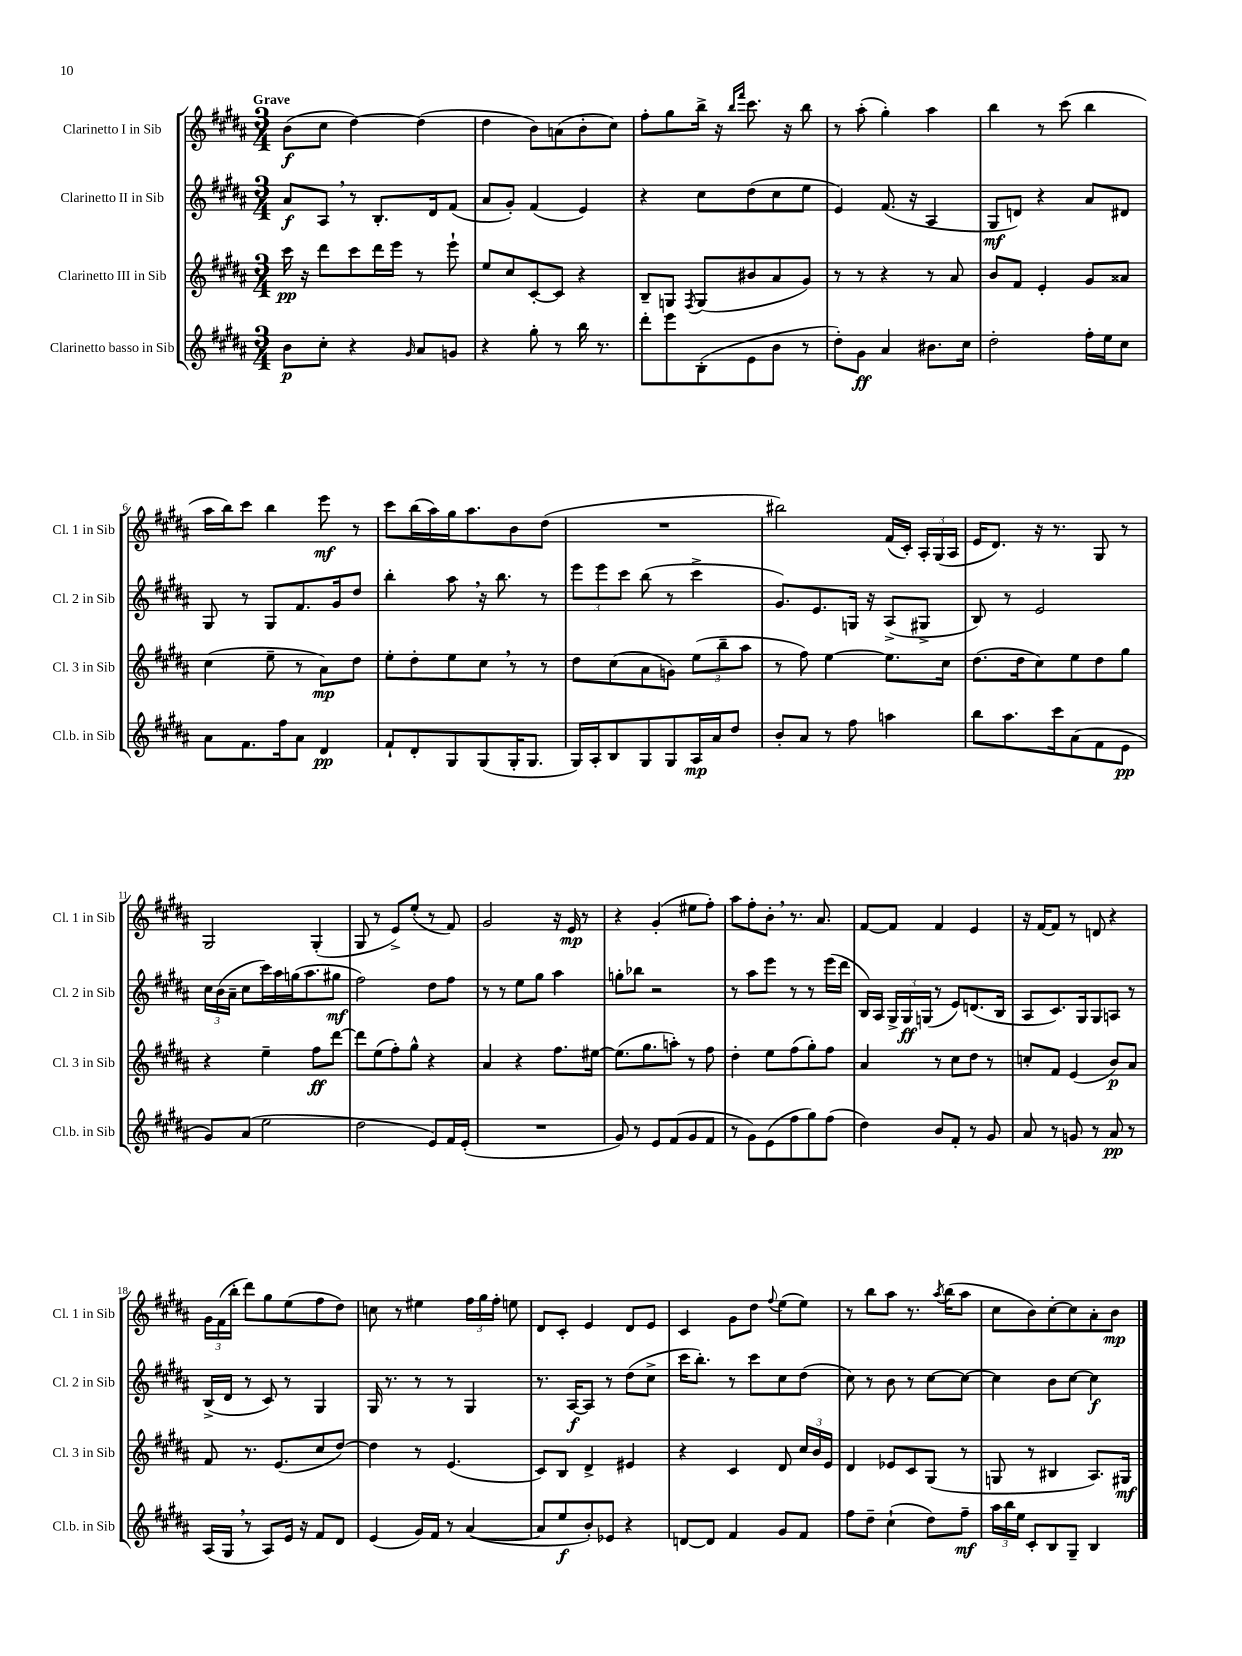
<<
\new StaffGroup <<
\new Staff = "s0" \with { instrumentName = "Clarinetto I in Sib" shortInstrumentName = "Cl. 1 in Sib" } {
    \clef treble \key b \major \numericTimeSignature \time 3/4 \tempo "Grave"
    \autoBeamOff b'8[\f( cis''8] dis''4~) dis''4( |
    dis''4 b'8[) a'8( b'8-. cis''8]) |
    fis''8[-. gis''8 b''16]-> r16 \grace { b''16[ fis'''16] } cis'''8. r16 b''8 |
    r8 ais''8-.( gis''4-.) ais''4 |
    b''4 r8 cis'''8( b''4 |
    ais''16[ b''16) cis'''8] b''4 e'''8\mf r8 |
    cis'''8[ b''16( ais''16) gis''16 ais''8. b'8 dis''8]( |
    R2. |
    bis''2) fis'16[( cis'16]-.) \tuplet 3/2 { ais16[-. gis16( ais16] } |
    e'16[ dis'8.]) r16 r8. gis8 r8 |
    gis2 gis4-.( |
    gis8 r8 e'8[->) e''8]-.( r8 fis'8) |
    gis'2 r16 e'16\mp r8 |
    r4 gis'4-.( eis''8[ fis''8]-.) |
    ais''8[ fis''8-. b'8]-. \breathe r8. ais'8. |
    fis'8[~ fis'8] fis'4 e'4 |
    r16 fis'16[~ fis'8] r8 d'8 r4 |
    \tuplet 3/2 { gis'16[ fis'16( b''16]-. } dis'''8[) gis''8 e''8( fis''8 dis''8]) |
    c''8 r8 eis''4 \tuplet 3/2 { fis''16[ gis''16 fis''16]-. } e''8 |
    dis'8[ cis'8]-. e'4 dis'8[ e'8] |
    cis'4 gis'8[ dis''8] \appoggiatura { fis''8 } e''8[( e''8]) |
    r8 b''8[ ais''8] r8. \acciaccatura { ais''8 } b''16[( ais''8] |
    cis''8[ b'8) cis''8~-. cis''8 ais'8-. b'8]\mp \bar "|." |
}
\new Staff = "s1" \with { instrumentName = "Clarinetto II in Sib" shortInstrumentName = "Cl. 2 in Sib" } {
    \clef treble \key b \major \numericTimeSignature \time 3/4
    \autoBeamOff ais'8[\f ais8] \breathe r8 b8.[-. dis'16 fis'8]( |
    ais'8[ gis'8]-.) fis'4( e'4) |
    r4 cis''8[ dis''8( cis''8 e''8] |
    e'4) fis'8.( r16 ais4 |
    gis8[\mf d'8]) r4 ais'8[ dis'8] |
    gis8 r8 gis8[ fis'8. gis'16 dis''8] |
    b''4-. ais''8 \breathe r16 b''8. r8 |
    \tuplet 3/2 { e'''8[ e'''8 cis'''8] } b''8( r8 cis'''4-> |
    gis'8.[) e'8. g16] r16 ais8[->( gis8]-> |
    b8) r8 e'2 |
    \tuplet 3/2 { cis''16[ b'16( ais'16]-- } cis''8[ cis'''16) ais''16 g''16( ais''8. gis''8]\mf |
    fis''2) dis''8[ fis''8] |
    r8 r8 e''8[ gis''8] ais''4 |
    g''8[-. bes''8] r2 |
    r8 ais''8[ e'''8] r8 r8 e'''16[( dis'''16] |
    b16[) ais16] \tuplet 3/2 { gis16[-> gis16\ff g16]( } r8 e'8[) d'8.( b16] |
    ais8[ cis'8.) gis16 gis8 a8] r8 |
    b16[->( dis'16] r8 cis'8) r8 gis4 |
    gis16 r8. r8 r8 gis4 |
    r8. ais16[~\f ais8] r8 dis''8[( cis''8]-> |
    cis'''16[ b''8.]-.) r8 cis'''8[ cis''8 dis''8]( |
    cis''8) r8 b'8 r8 cis''8[~ cis''8]~ |
    cis''4 b'8[ cis''8]~ cis''4\f \bar "|." |
}
\new Staff = "s2" \with { instrumentName = "Clarinetto III in Sib" shortInstrumentName = "Cl. 3 in Sib" } {
    \clef treble \key b \major \numericTimeSignature \time 3/4
    \autoBeamOff cis'''16\pp r16 dis'''8[ cis'''8 dis'''16 e'''16] r8 e'''8-! |
    e''8[ cis''8 cis'8~-. cis'8] r4 |
    b8[-- g8] \acciaccatura { fis8 } g8[( bis'8 ais'8 gis'8]) |
    r8 r8 r4 r8 ais'8 |
    b'8[ fis'8] e'4-. gis'8[ aisis'8] |
    cis''4( e''8-- r8 ais'8[\mp) dis''8] |
    e''8[-. dis''8-. e''8 cis''8] \breathe r8 r8 |
    dis''8[ cis''8( ais'8 g'8]) \tuplet 3/2 { e''8[( b''8-- ais''8] } |
    r8 fis''8) e''4~ e''8.[ cis''16] |
    dis''8.[( dis''16 cis''8) e''8 dis''8 gis''8] |
    r4 e''4-- fis''8[\ff dis'''8]~ |
    dis'''8[ e''8( fis''8-.) gis''8]-^ r4 |
    ais'4 r4 fis''8.[ eis''16]~ |
    eis''8.[( gis''8. a''8]-.) r8 fis''8 |
    dis''4-. e''8[ fis''8( gis''8-.) fis''8] |
    ais'4 r8 cis''8[ dis''8] r8 |
    c''8[-. fis'8] e'4( b'8[\p) ais'8] |
    fis'8 r8. e'8.[( cis''8 dis''8]~) |
    dis''4 r8 e'4.( |
    cis'8[) b8] dis'4-> eis'4 |
    r4 cis'4 dis'8 \tuplet 3/2 { cis''16[ b'16 e'16] } |
    dis'4 ees'8[ cis'8 gis8]( r8 |
    g8 r8 bis4 ais8.[) gis16]\mf \bar "|." |
}
\new Staff = "s3" \with { instrumentName = "Clarinetto basso in Sib" shortInstrumentName = "Cl.b. in Sib" } {
    \clef treble \key b \major \numericTimeSignature \time 3/4
    \autoBeamOff b'8[\p cis''8]-. r4 \grace { gis'16 } ais'8[ g'8] |
    r4 gis''8-. r8 b''16 r8. |
    dis'''8[-. e'''8 b8-.( e'8 b'8] r8 |
    dis''8[-.) gis'8]\ff ais'4 bis'8.[ cis''16] |
    dis''2-. fis''16[-. e''16 cis''8] |
    ais'8[ fis'8. fis''16 ais'8] dis'4\pp |
    fis'8[-! dis'8-. gis8 gis8( gis16-. gis8.] |
    gis16[) ais16-. b8 gis8 gis8 ais16\mp ais'16 dis''8] |
    b'8[-. ais'8] r8 fis''8 a''4 |
    b''8[ ais''8. cis'''16 ais'8( fis'8 e'8]\pp |
    gis'8[) ais'8]( e''2 |
    dis''2 e'8[) fis'16 e'16]-.( |
    R2. |
    gis'8) r8 e'8[ fis'8( gis'8 fis'8] |
    r8 gis'8[) e'8( fis''8 gis''8) fis''8]( |
    dis''4) b'8[ fis'8]-. r8 gis'8 |
    ais'8 r8 g'8 r8 ais'8\pp r8 |
    ais16[( gis16] \breathe r8 ais8[) e'16] r16 fis'8[ dis'8] |
    e'4( gis'16[) fis'16] r8 ais'4~( |
    ais'8[ e''8\f b'8-.) ees'8] r4 |
    d'8[~ d'8] fis'4 gis'8[ fis'8] |
    fis''8[ dis''8]-- cis''4-!( dis''8[) fis''8]--\mf |
    \tuplet 3/2 { ais''16[ b''16 e''16] } cis'8[-. b8 gis8]-- b4 \bar "|." |
}
>>
>>
